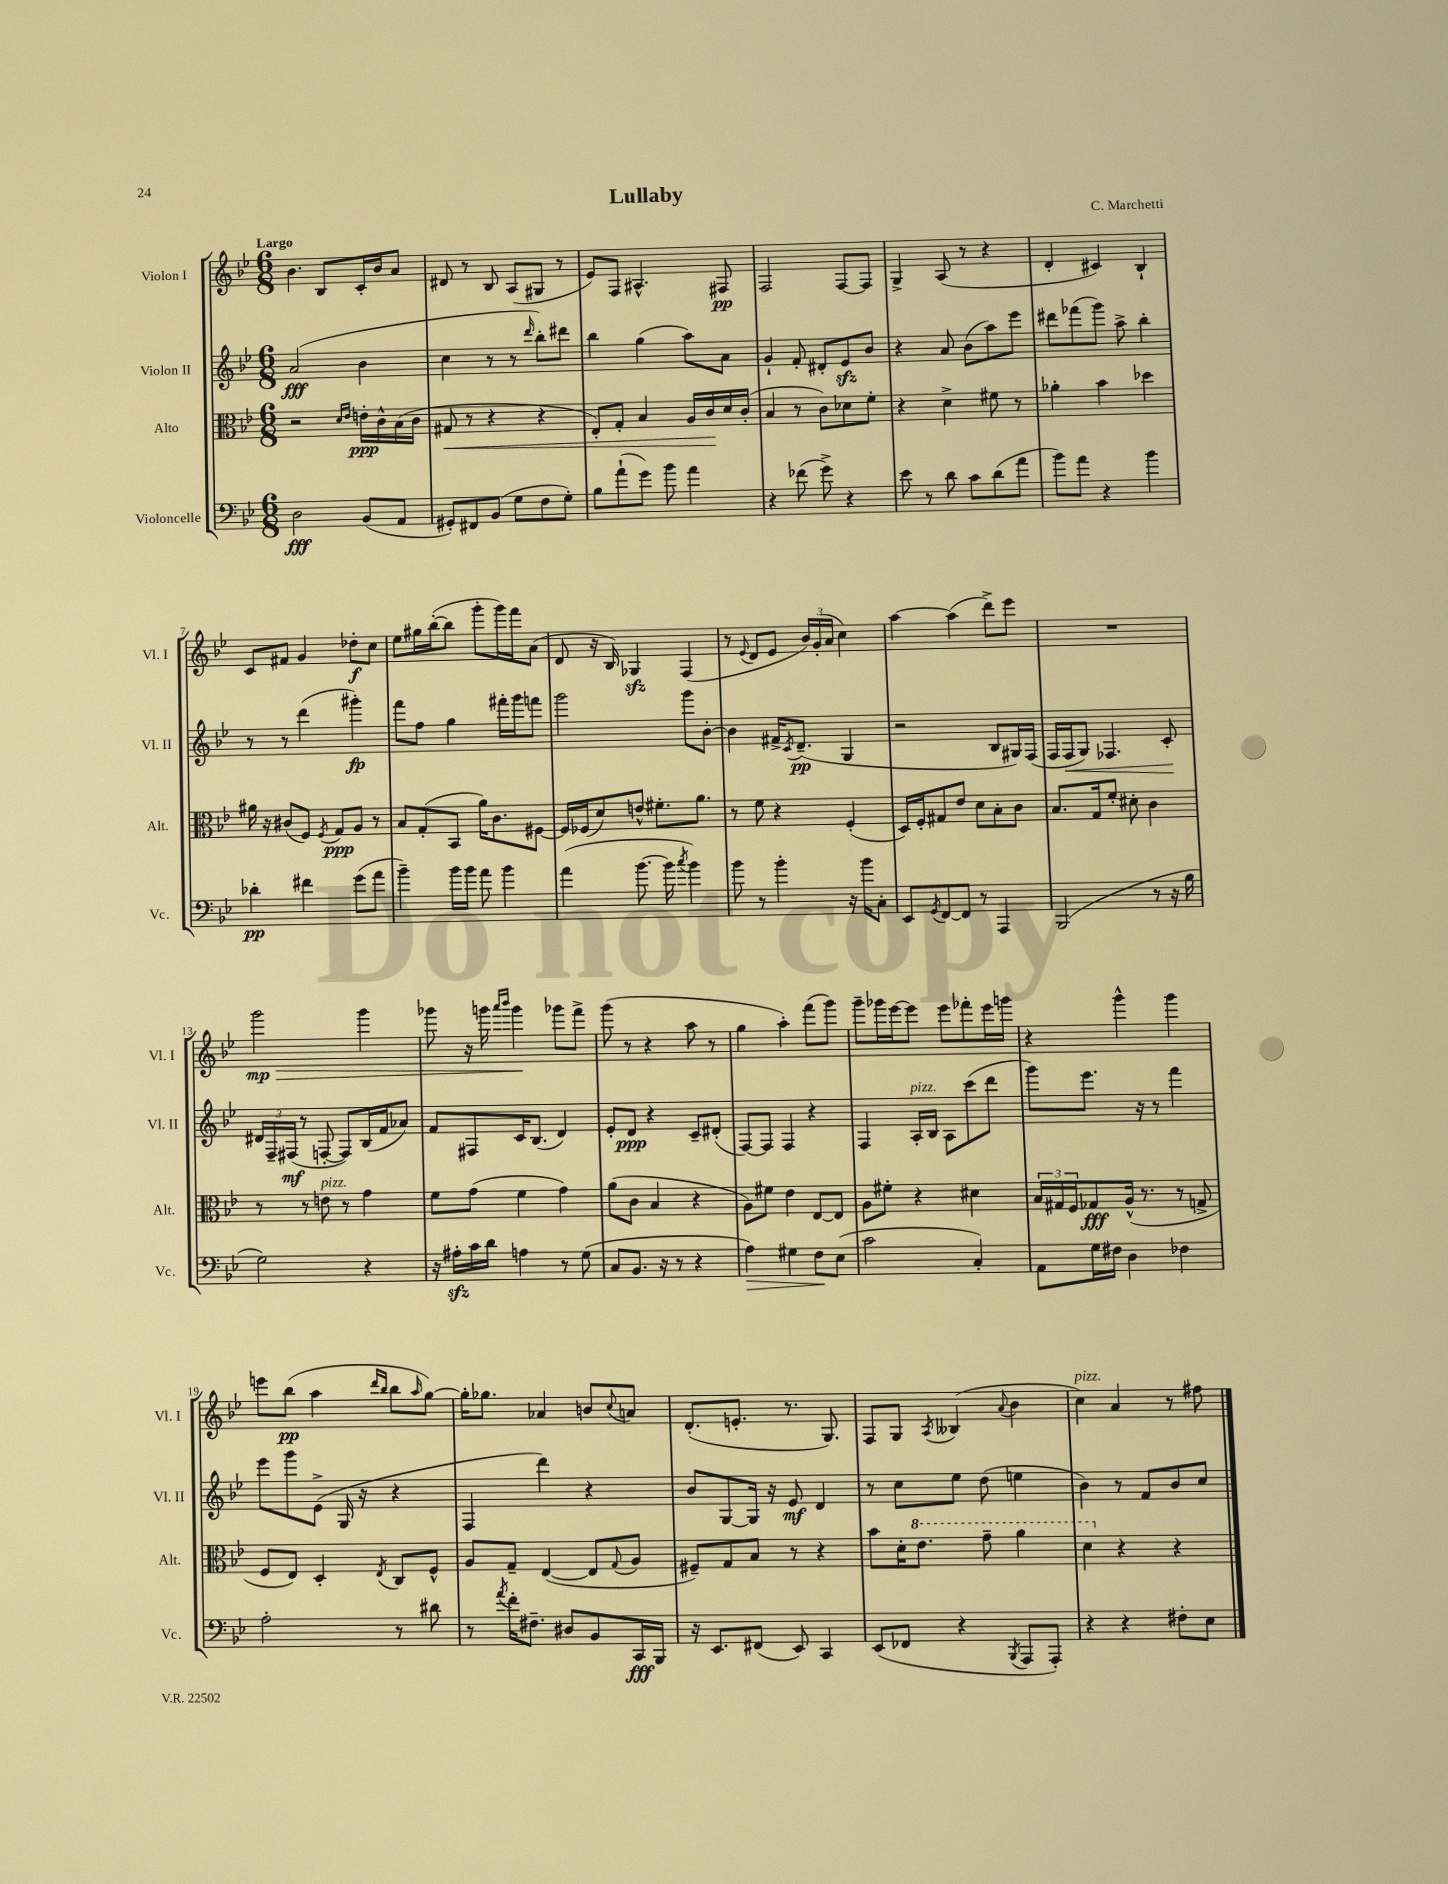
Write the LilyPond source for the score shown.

\header { title = "Lullaby" composer = "C. Marchetti" }
<<
\new StaffGroup <<
\new Staff = "s0" \with { instrumentName = "Violon I" shortInstrumentName = "Vl. I" } {
    \clef treble \key bes \major \numericTimeSignature \time 6/8 \tempo "Largo"
    bes'4. bes8 c'16-. bes'16 a'8 |
    dis'8 r8 bes8 a8( gis8 r8 |
    ees'8) f8 ais4.-^ fis8\pp |
    f2 f8~ f8 |
    g4-> a8( r8 r4 |
    d'4-. cis'4) bes4-! |
    c'8 fis'8 g'4 des''8-.\f c''8 |
    ees''8 gis''16 bes''16~-.( bes''8 g'''8-. g'''16) f'''16 a'8( |
    d'8 r16 bes16) ges4\sfz f4( |
    r8 \appoggiatura { ees'8 } d'8 ees'8 \tuplet 3/2 { bes'16) g'16-.( a'16 } c''4) |
    a''4~ a''4( d'''8->) ees'''8 |
    R2. |
    g'''2\mp\> g'''4 |
    ges'''8 r16 g'''16 \grace { a'''16 bes'''16 } g'''4\! ges'''8 f'''8-> |
    g'''8( r8 r4 a''8 r8 |
    g''4 a''4-.) f'''8( g'''8) |
    g'''8-- ges'''16 ees'''16~ ees'''8 ees'''8 fes'''8-. ees'''16 g'''16 |
    r4 g'''4-^ g'''4 |
    e'''8 bes''8\pp( a''4 \grace { d'''16 bes''16 } bes''8 \grace { a''16 } g''8~) |
    g''16-. ges''8. aes'4 b'8 \appoggiatura { c''8 } a'8 |
    d'8.-.( e'8.-. r8. g8.) |
    f8 g8 \acciaccatura { a8 } beses4( \appoggiatura { a'8 } bes'4 |
    c''4^\markup { \italic "pizz." }) a'4 r8 fis''8 \bar "|." |
}
\new Staff = "s1" \with { instrumentName = "Violon II" shortInstrumentName = "Vl. II" } {
    \clef treble \key bes \major \numericTimeSignature \time 6/8
    a'2\fff( bes'4 |
    c''4 r8 r8 \grace { d'''16 } bes''8-.) dis'''8 |
    bes''4 g''4( a''8) a'8 |
    g'4-! f'8-. dis'8-. ees'8\sfz bes'8 |
    r4 a'8 bes'8( a''8) ees'''8 |
    dis'''8 fes'''8( g'''8) a''8-> bes''4-. |
    r8 r8 d'''4( gis'''4-.\fp) |
    f'''8 f''8 g''4 fis'''16-. g'''16 f'''8 |
    g'''2 g'''8 bes'8~-. |
    bes'4 fis'16-> \acciaccatura { c'8 } d'8.--\pp( g4 |
    r2 bes8 gis16) f16( |
    f16 f16\< g8) fes4. c'8-.\! |
    \tuplet 3/2 { dis'16 f16-- fis16\mf( } r8 f8~-. f8) bes16( f'16 aes'8) |
    f'8 fis8 c'16 bes8.( d'4) |
    ees'8-. d'8\ppp r4 c'8-- dis'8-.( |
    f8~) f8 f4 r4 |
    f4 a16-.^\markup { \italic "pizz." } bes16 a8 c'''8( d'''8 |
    g'''8) ees'''8. r16 r8 f'''4 |
    ees'''8 g'''8 ees'8->( g16 r16 r4 |
    f4 d'''4) r4 |
    bes'8 g8~ g16 r16 ees'8\mf d'4 |
    r8 c''8 ees''8 d''8( e''4 |
    bes'4) r8 f'8 bes'8 c''8 \bar "|." |
}
\new Staff = "s2" \with { instrumentName = "Alto" shortInstrumentName = "Alt." } {
    \clef alto \key bes \major \numericTimeSignature \time 6/8
    r2 \grace { d'16 ees'16 } e'16-.\ppp c'16-^ bes16( c'16 |
    gis8\< r8 r4 r4 |
    ees8-.) g8-. bes4 a16 c'16\! d'16 c'16-.( |
    bes4 r8 c'8) des'8 f'8-. |
    r4 d'4-> fis'8 r8 |
    aes'4-. bes'4 des''4 |
    ais'16 r16 cis'8( f8) \acciaccatura { f8 } g8\ppp a8 r8 |
    bes8 g8-.( bes,8 a'16) c'8. fis8~ |
    fis16 fes16( d'8) e'8-^ fis'8.-. a'8. |
    r8 f'8 r4 f4-.( |
    d16) f16-. gis8 ees'8 d'8 bes8-. c'8 |
    bes8. g16 f'8-. dis'8-. c'4 |
    r8 r8 e'8^\markup { \italic "pizz." } r8 g'4 |
    f'8 g'8( f'4 g'4) |
    a'8( c'8 bes4 r4 |
    a8) fis'8 ees'4 ees8~ ees8 |
    a8 fis'8-. r4 dis'4 |
    \tuplet 3/2 { bes16 gis16 f16 } ges8\fff a16-^( r8. r8 g8-> |
    f8 ees8) d4-. \acciaccatura { ees8 } c8 f8-^ |
    a8 g8-- ees4~( ees8 \appoggiatura { g8 } a8 |
    fis8--) g8 bes8 r8 r4 |
    bes'8 d'16-. \ottava #1 ees''8. g''8-- a''4 |
    d''4 \ottava #0 r4 r4 \bar "|." |
}
\new Staff = "s3" \with { instrumentName = "Violoncelle" shortInstrumentName = "Vc." } {
    \clef bass \key bes \major \numericTimeSignature \time 6/8
    d2\fff bes,8( a,8 |
    gis,8-.) fis,8 bes,8( g8 f8 g8-.) |
    bes8 a'8-!( g'8) bes'8 a'4 |
    r4 fes'8( g'8->) r4 |
    ees'8 r8 d'8 c'8 d'8( a'8 |
    bes'8) a'8 r4 bes'4 |
    des'4-.\pp fis'4 g'8( a'8 |
    bes'4--) bes'16 bes'16 a'8 bes'4 |
    a'4( bes'8.~ bes'16 \acciaccatura { c''8 } bes'4) |
    bes'8 r8 bes'4-. r16 bes'16 c8-. |
    ees,8 \acciaccatura { g,8 } f,8~ f,8 r8 a,,4 |
    bes,,2( r8 r16 bes16 |
    g2) r4 |
    r16 ais16-.\sfz c'16 d'16 a4 r8 g8( |
    c8 bes,8. r16 r8 r4 |
    a4\>) gis4 f8\! ees8( |
    c'2 c4-.) |
    a,8 g16 fis16 d4 fes4 |
    a2-. r8 dis'8 |
    r8 \acciaccatura { a'8 } f'16-. fis8.-- dis8 bes,8 c,16\fff bes,,16 |
    r16 ees,8. fis,8( ees,8) c,4 |
    ees,8( fes,8 r4 \acciaccatura { bes,,8 } a,,8 a,,8-.) |
    r4 r4 fis8-. ees8 \bar "|." |
}
>>
>>
